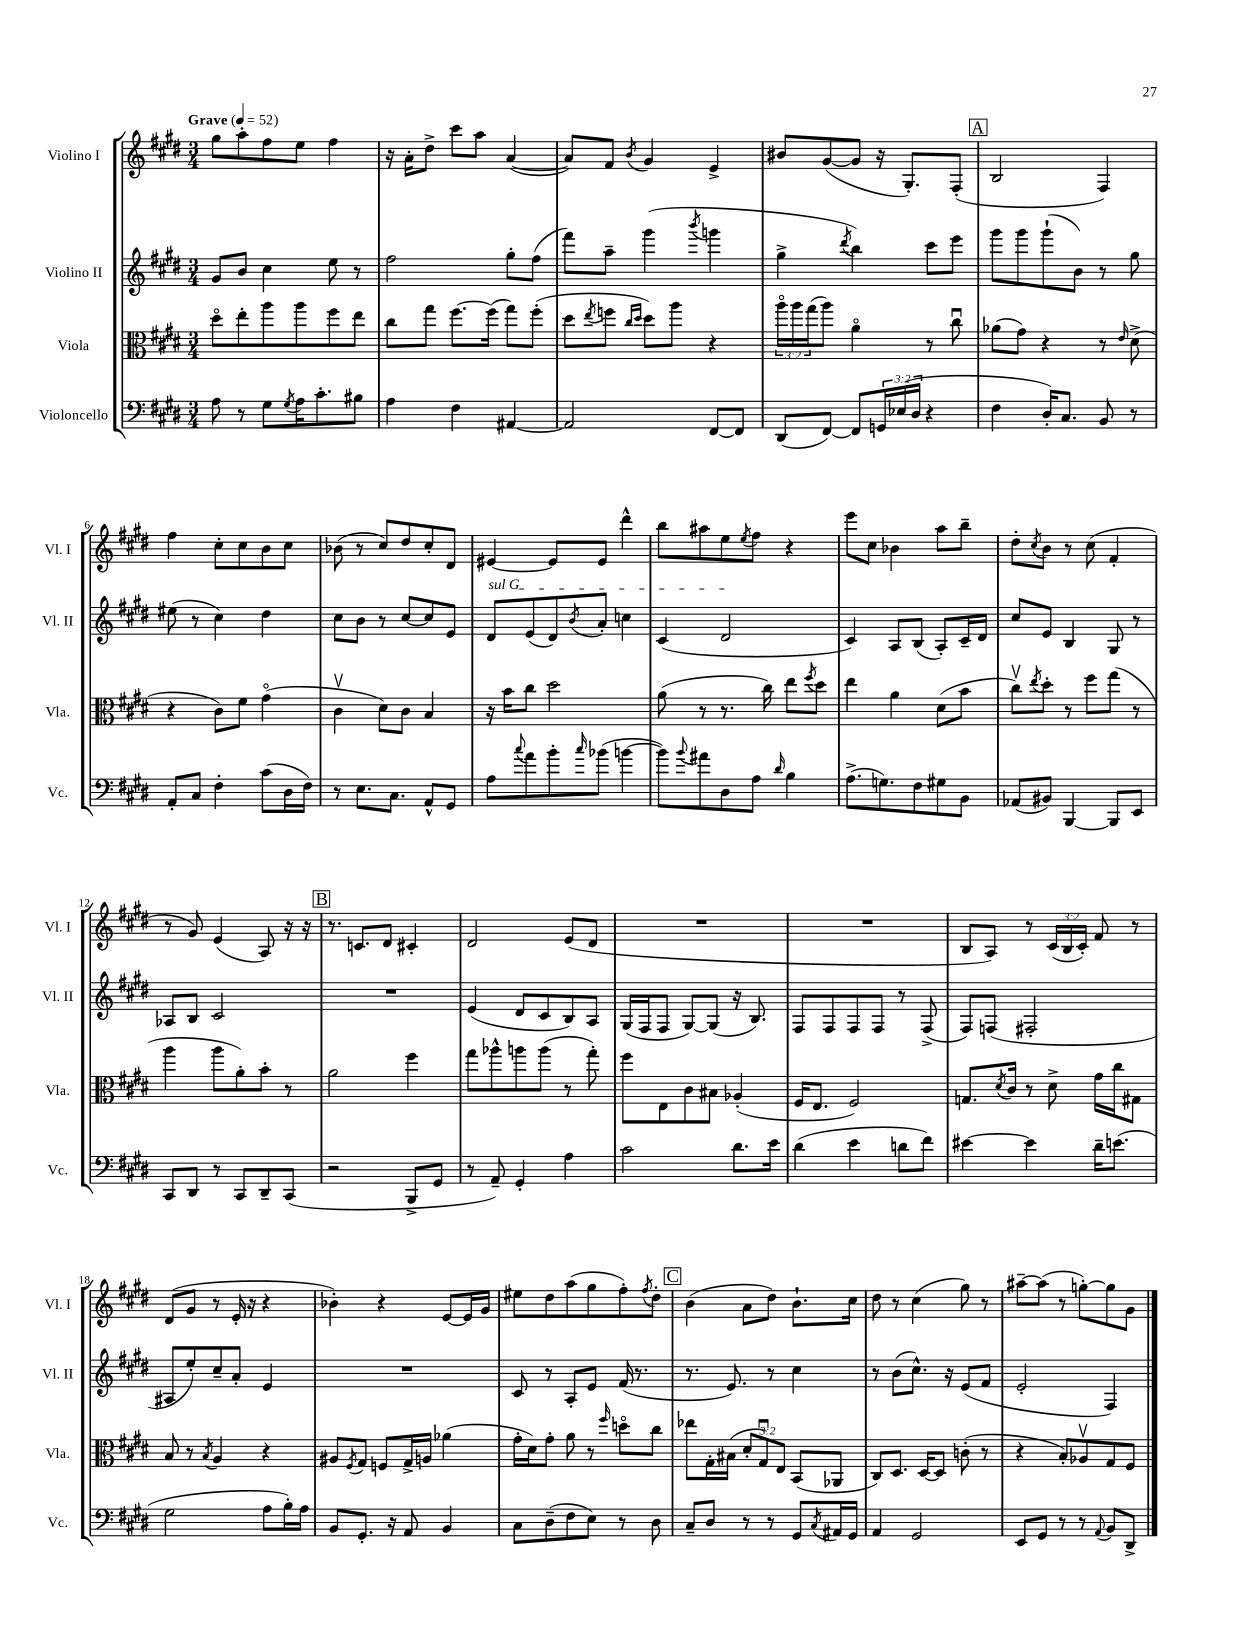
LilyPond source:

<<
\new StaffGroup <<
\new Staff = "s0" \with { instrumentName = "Violino I" shortInstrumentName = "Vl. I" } {
    \clef treble \key e \major \numericTimeSignature \time 3/4 \override Staff.TupletNumber.text = #tuplet-number::calc-fraction-text \tempo "Grave" 4 = 52
    gis''8 a''8-. fis''8 e''8 fis''4 |
    r16 a'16-. dis''8-> cis'''8 a''8 a'4~( |
    a'8) fis'8 \acciaccatura { b'8 } gis'4 e'4-> |
    bis'8 gis'8~( gis'8 r16 gis8.-.) fis8-.( |
    \mark \markup { \box "A" } b2 fis4) |
    fis''4 cis''8-. cis''8 b'8 cis''8 |
    bes'8( r8 cis''8) dis''8 cis''8-. dis'8 |
    eis'4~ eis'8 eis'8 dis'''4-^ |
    b''8 ais''8 e''8 \acciaccatura { e''8 } fis''8 r4 |
    e'''8 cis''8 bes'4 a''8 b''8-- |
    dis''8-. \acciaccatura { cis''8 } b'8 r8 cis''8( fis'4-. |
    r8 gis'8) e'4( a8) r16 r16 |
    \mark \markup { \box "B" } r8. c'8. dis'8 cis'4-. |
    dis'2 e'8( dis'8 |
    R2. |
    R2. |
    b8 a8) r8 \tuplet 3/2 { cis'16( b16 cis'16-.) } fis'8 r8 |
    dis'8( gis'8 r8 e'16-. r16 r4 |
    bes'4-.) r4 e'8~ e'16 gis'16 |
    eis''8 dis''8 a''8( gis''8 fis''8-.) \acciaccatura { fis''8 } dis''8-. |
    \mark \markup { \box "C" } b'4( a'8 dis''8) b'8.-! cis''16 |
    dis''8 r8 cis''4( gis''8) r8 |
    ais''8~-- ais''8( r8 g''8~-.) g''8 gis'8 \bar "|." |
}
\new Staff = "s1" \with { instrumentName = "Violino II" shortInstrumentName = "Vl. II" } {
    \clef treble \key e \major \numericTimeSignature \time 3/4
    gis'8 b'8 cis''4 e''8 r8 |
    fis''2 gis''8-. fis''8( |
    fis'''8) a''8-- gis'''4( \acciaccatura { b'''8 } g'''4 |
    gis''4-> \acciaccatura { dis'''8 } b''4) cis'''8 e'''8 |
    \mark \markup { \box "A" } gis'''8 gis'''8 gis'''8-!( b'8) r8 gis''8 |
    eis''8( r8 cis''4) dis''4 |
    cis''8 b'8 r8 cis''8~ cis''8 e'8 |
    \once \override TextSpanner.bound-details.left.text = \markup { \italic "sul G" } dis'8\startTextSpan e'8( dis'8) \acciaccatura { b'8 } a'8-. c''4 |
    cis'4( dis'2\stopTextSpan |
    cis'4) a8 b8( a8-.) cis'16-- dis'16 |
    cis''8 e'8 b4 gis8 r8 |
    aes8 b8 cis'2 |
    \mark \markup { \box "B" } R2. |
    e'4( dis'8 cis'8 b8) a8 |
    gis16( fis16 fis8 gis8~) gis8( r16 b8.) |
    fis8 fis8 fis8 fis8 r8 fis8->( |
    fis8) f8( fis2-. |
    ais8 e''8-.) cis''8-- a'8-. e'4 |
    R2. |
    cis'8 r8 a8-. e'8 fis'16( r8. |
    \mark \markup { \box "C" } r8. e'8.) r8 cis''4 |
    r8 b'8( cis''8.-^) r16 e'8( fis'8 |
    e'2-. fis4) \bar "|." |
}
\new Staff = "s2" \with { instrumentName = "Viola" shortInstrumentName = "Vla." } {
    \clef alto \key e \major \numericTimeSignature \time 3/4 \override Staff.TupletNumber.text = #tuplet-number::calc-fraction-text
    dis''8\flageolet e''8-. a''8 a''8 fis''8 e''8 |
    cis''8 gis''8 fis''8.~ fis''16( gis''8) fis''8-.( |
    dis''8 \acciaccatura { e''8 } f''8 \grace { cis''16 dis''16 } dis''8) a''8 r4 |
    \tuplet 3/2 { a''16\flageolet a''16 gis''16( } a''8) a'4\flageolet r8 cis''8\downbow |
    \mark \markup { \box "A" } aes'8( gis'8) r4 r8 \grace { e'16 } dis'8->( |
    r4 cis'8) fis'8 gis'4\flageolet( |
    cis'4\upbow dis'8) cis'8 b4 |
    r16 b'16 cis''8 dis''2 |
    a'8( r8 r8. cis''16) e''8 \acciaccatura { fis''8 } dis''8 |
    e''4 a'4 dis'8( b'8 |
    cis''8\upbow) \acciaccatura { e''8 } dis''8-. r8 fis''8 gis''8( r8 |
    a''4 a''8 a'8-.) b'8-. r8 |
    \mark \markup { \box "B" } a'2 fis''4 |
    gis''8 aes''8-^ a''8 a''8( r8 gis''8-.) |
    fis''8 e8 cis'8 bis8 aes4-.( |
    fis16 e8. fis2) |
    g8. \acciaccatura { dis'8 } cis'16 r8 dis'8-> gis'16 cis''16 gis8 |
    b8 r8 \acciaccatura { b8 } a4 r4 |
    ais8 \acciaccatura { fis8 } gis8 f8 gis16-> a16 aes'4( |
    gis'16-. dis'16) gis'8-. a'8 r8 \grace { fis''16 } d''8\flageolet cis''8 |
    \mark \markup { \box "C" } ees''8 gis16-. bis16( \tuplet 3/2 { dis'8-. gis8\downbow) e8 } b,8( aes,8 |
    cis8) dis8. dis16~ dis8 c'8-.( r8 |
    r4 b8-.) aes8\upbow gis8 fis8 \bar "|." |
}
\new Staff = "s3" \with { instrumentName = "Violoncello" shortInstrumentName = "Vc." } {
    \clef bass \key e \major \numericTimeSignature \time 3/4 \override Staff.TupletNumber.text = #tuplet-number::calc-fraction-text
    a8 r8 gis8 \acciaccatura { gis8 } a16 cis'8.-. bis8 |
    a4 fis4 ais,4~ |
    ais,2 fis,8~ fis,8 |
    dis,8( fis,8~) fis,8 \tuplet 3/2 { g,16 ees16( dis16 } r4 |
    \mark \markup { \box "A" } fis4 dis16-.) cis8. b,8 r8 |
    a,8-. cis8 fis4-. cis'8( dis16 fis16) |
    r8 e8. cis8. a,8-^ gis,8 |
    a8 \appoggiatura { cis''8 } a'8 b'8-. \grace { cis''16 } bes'8( b'4~ |
    b'8) \appoggiatura { b'8 } ais'8 dis8 a8 \grace { dis'16 } b4 |
    a8.->( g8.) fis8 gis8 b,8 |
    aes,8( bis,8) b,,4~ b,,8 e,8 |
    cis,8 dis,8 r8 cis,8 dis,8-- cis,8( |
    \mark \markup { \box "B" } r2 b,,8-> gis,8 |
    r8 a,8--) gis,4-. a4 |
    cis'2 dis'8. e'16 |
    dis'4( e'4 d'8 fis'8) |
    eis'4~ eis'4 dis'16-- e'8.( |
    gis2 a8 b16-.) a16 |
    b,8 gis,8.-. r16 a,8 b,4 |
    cis8 dis8--( fis8 e8) r8 dis8 |
    \mark \markup { \box "C" } cis8-- dis8 r8 r8 gis,8 \acciaccatura { cis8 } ais,16 gis,16 |
    a,4 gis,2 |
    e,8 gis,8 r8 r8 \appoggiatura { a,8 } b,8 dis,8-> \bar "|." |
}
>>
>>
